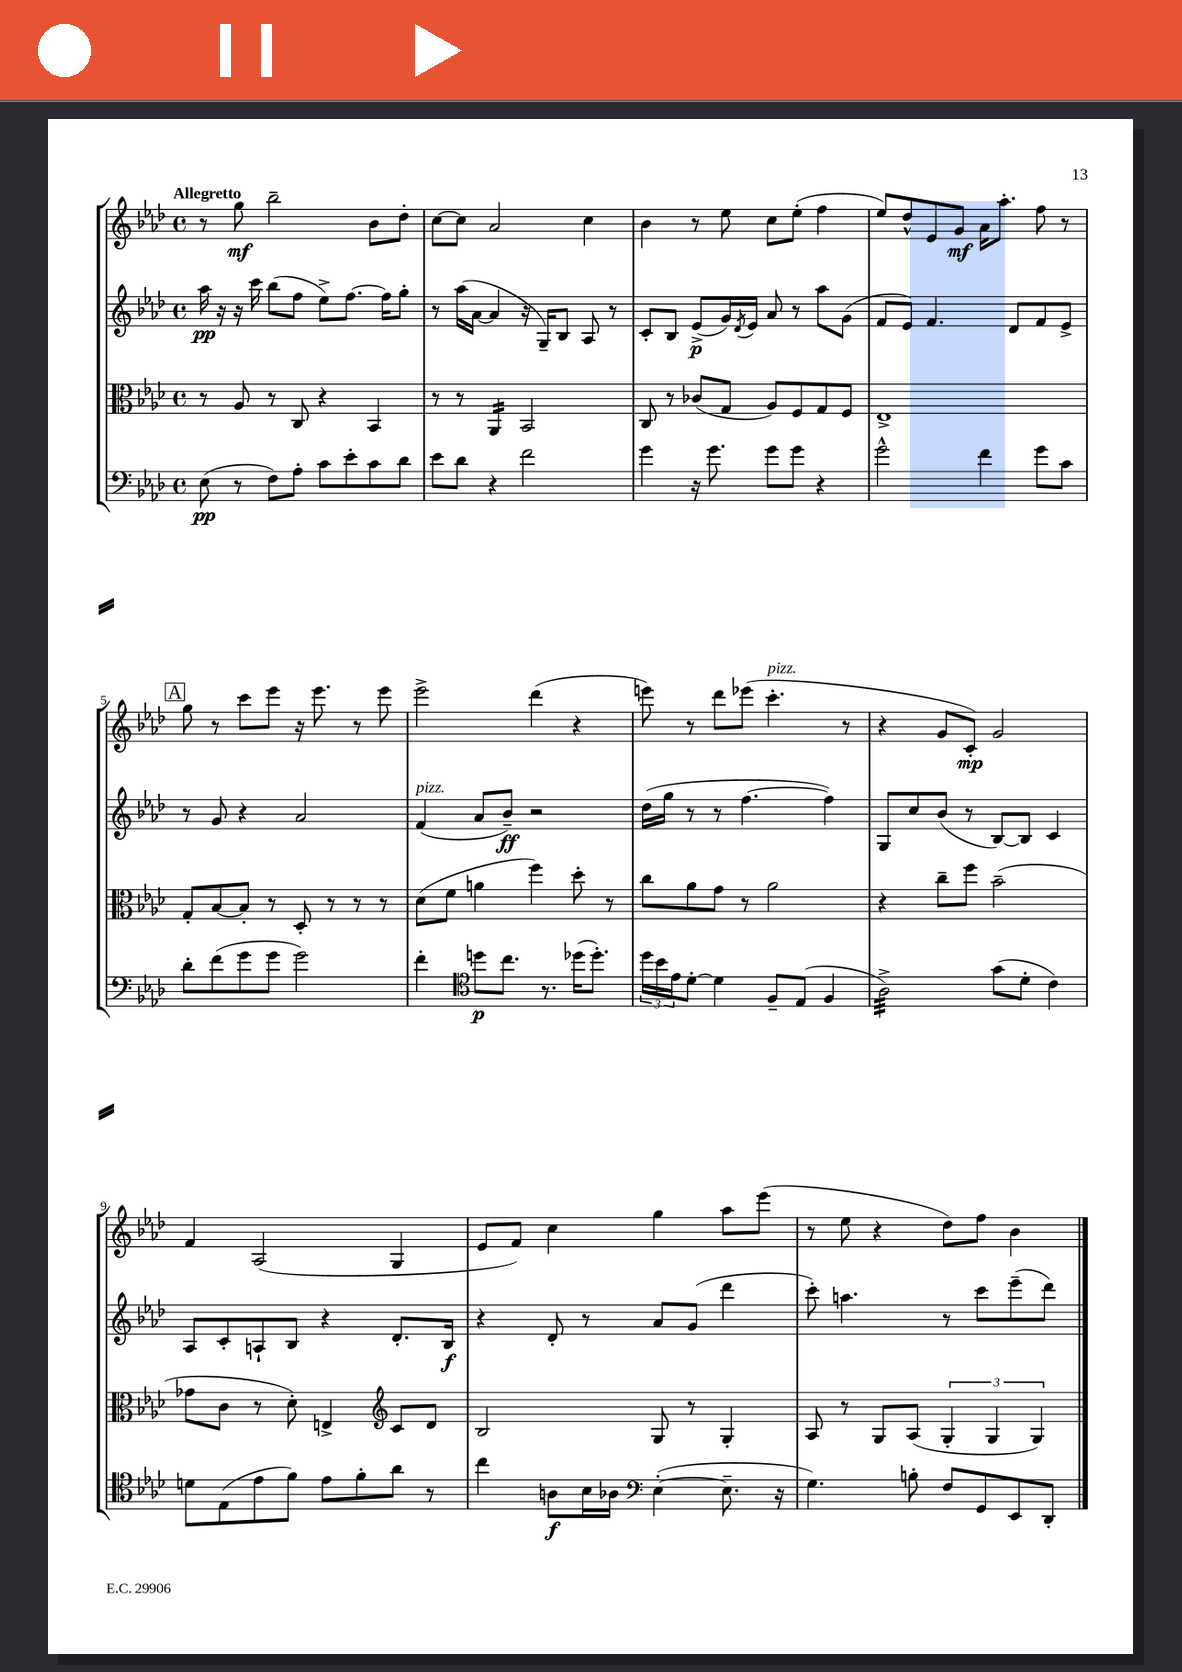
<<
\new StaffGroup <<
\new Staff = "s0" {
    \clef treble \key aes \major \defaultTimeSignature \time 4/4 \tempo "Allegretto"
    r8 g''8\mf bes''2-- bes'8 des''8-. |
    c''8~ c''8 aes'2 c''4 |
    bes'4 r8 ees''8 c''8 ees''8-.( f''4 |
    ees''8) des''8-^ ees'8 g'8\mf aes'16 aes''8.-. f''8 r8 |
    \mark \markup { \box "A" } g''8 r8 c'''8 ees'''8 r16 ees'''8. r8 ees'''8 |
    ees'''2-> des'''4( r4 |
    e'''8) r8 des'''8 ees'''8( c'''4.-.^\markup { \italic "pizz." } r8 |
    r4 g'8 c'8-.\mp) g'2 |
    f'4 aes2( g4 |
    ees'8 f'8) c''4 g''4 aes''8 ees'''8( |
    r8 ees''8 r4 des''8) f''8 bes'4 \bar "|." |
}
\new Staff = "s1" {
    \clef treble \key aes \major \defaultTimeSignature \time 4/4
    aes''16\pp r16 r16 c'''16 bes''8( f''8 ees''8->) f''8.~ f''16 g''8-. |
    r8 aes''16( aes'16~ aes'4 r16 g16--) bes8 aes8 r8 |
    c'8-. bes8 ees'8->\p( g'16) \acciaccatura { des'8 } ees'16 aes'8 r8 aes''8 g'8( |
    f'8 ees'8) f'4. des'8 f'8 ees'8-> |
    \mark \markup { \box "A" } r8 g'8 r4 aes'2 |
    f'4^\markup { \italic "pizz." }( aes'8 bes'8--\ff) r2 |
    des''16( g''16 r8 r8 f''4.~ f''4) |
    g8 c''8 bes'8( r8 bes8~) bes8 c'4 |
    aes8 c'8-. a8-! bes8 r4 des'8.-. bes16\f |
    r4 des'8-. r8 aes'8 g'8( des'''4 |
    c'''8-.) a''4. r8 c'''8 ees'''8--( des'''8) \bar "|." |
}
\new Staff = "s2" {
    \clef alto \key aes \major \defaultTimeSignature \time 4/4
    r8 aes8 r8 c8 r4 bes,4 |
    r8 r8 aes,4:16 bes,2 |
    c8 r8 ces'8( g8 aes8) f8 g8 f8 |
    ees1-> |
    \mark \markup { \box "A" } g8-. bes8~ bes8-. r8 des8-. r8 r8 r8 |
    des'8( f'8 a'4 f''4) des''8-. r8 |
    c''8 aes'8 g'8 r8 aes'2 |
    r4 c''8-- f''8 bes'2--( |
    ges'8 c'8 r8 des'8-.) e4-> \clef treble c'8 des'8 |
    bes2 g8 r8 g4-. |
    aes8 r8 g8 aes8( \tuplet 3/2 { g4-. g4 g4) } \bar "|." |
}
\new Staff = "s3" {
    \clef bass \key aes \major \defaultTimeSignature \time 4/4
    ees8\pp( r8 f8) aes8-. c'8 ees'8-. c'8 des'8 |
    ees'8 des'8 r4 f'2 |
    g'4 r16 g'8. g'8 g'8 r4 |
    g'2-^ f'4 g'8 c'8 |
    \mark \markup { \box "A" } des'8-. f'8( g'8 g'8 g'2) |
    f'4-. \clef tenor d''8\p c''8. r8. des''16( des''8.-.) |
    \tuplet 3/2 { des''16 bes'16 ees'16 } des'8~-. des'4 f8-- ees8( f4 |
    aes2:32->) g'8( des'8-. c'4) |
    d'8 ees8( ees'8 f'8) ees'8 f'8-. aes'8 r8 |
    c''4 a8\f bes16 aes16 \clef bass ees4~-.( ees8.-- r16 |
    g4.) b8-. f8 g,8 ees,8 des,8-. \bar "|." |
}
>>
>>
